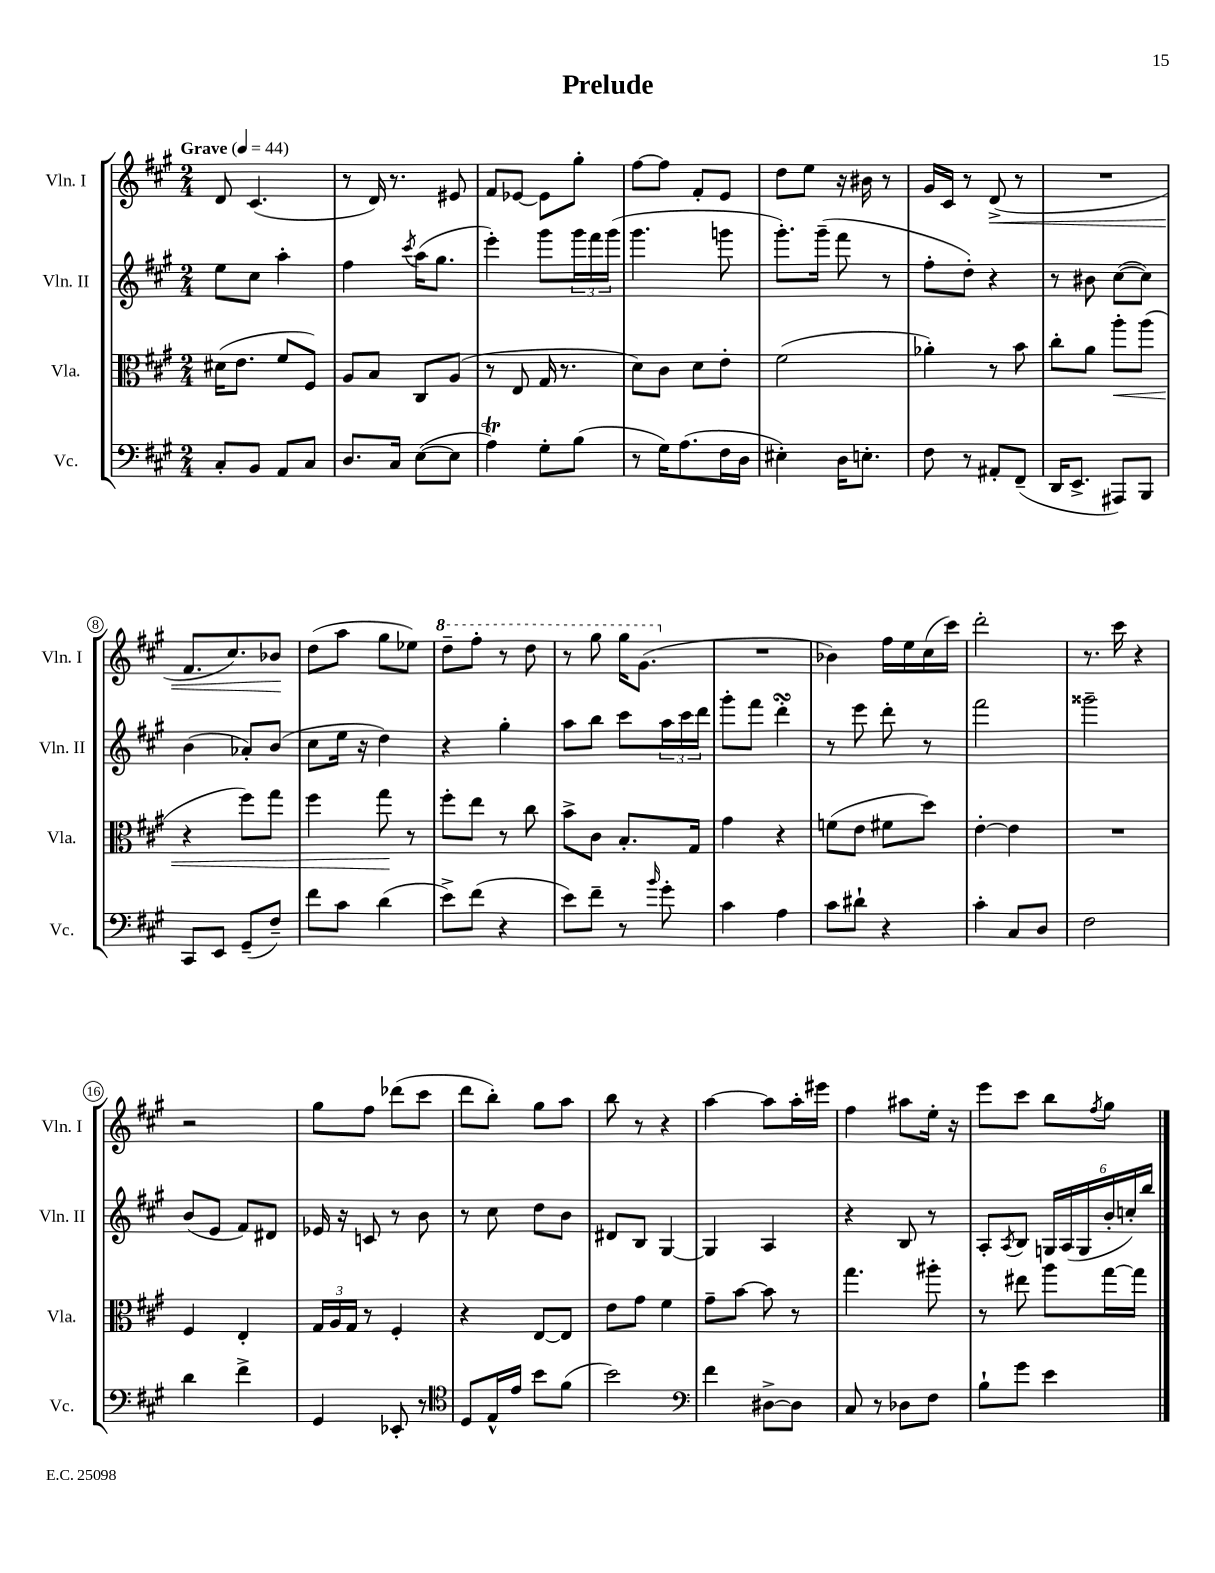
\header { title = "Prelude" }
<<
\new StaffGroup <<
\new Staff = "s0" \with { instrumentName = "Vln. I" shortInstrumentName = "Vln. I" } {
    \clef treble \key a \major \numericTimeSignature \time 2/4 \tempo "Grave" 4 = 44
    d'8 cis'4.( |
    r8 d'16) r8. eis'8 |
    fis'8 ees'8~ ees'8 gis''8-. |
    fis''8~ fis''8 fis'8-. e'8 |
    d''8 e''8 r16 bis'16 r8 |
    gis'16 cis'16 r8 d'8->\<( r8 |
    R2 |
    fis'8. cis''8.) bes'8\! |
    d''8( a''8 gis''8 ees''8) |
    \ottava #1 d'''8-- fis'''8-. r8 d'''8 |
    r8 gis'''8 gis'''16 gis''8.( \ottava #0 |
    R2 |
    bes'4) fis''16 e''16 cis''16( cis'''16) |
    d'''2-. |
    r8. cis'''16 r4 |
    r2 |
    gis''8 fis''8 des'''8( cis'''8 |
    d'''8 b''8-.) gis''8 a''8 |
    b''8 r8 r4 |
    a''4~ a''8 a''16-. eis'''16 |
    fis''4 ais''8 e''16-. r16 |
    e'''8 cis'''8 b''8 \acciaccatura { fis''8 } gis''8 \bar "|." |
}
\new Staff = "s1" \with { instrumentName = "Vln. II" shortInstrumentName = "Vln. II" } {
    \clef treble \key a \major \numericTimeSignature \time 2/4
    e''8 cis''8 a''4-. |
    fis''4 \acciaccatura { cis'''8 } a''16( gis''8. |
    e'''4-.) gis'''8 \tuplet 3/2 { gis'''16 fis'''16 gis'''16( } |
    gis'''4. g'''8 |
    gis'''8.-.) gis'''16--( fis'''8 r8 |
    fis''8-. d''8-.) r4 |
    r8 bis'8 cis''8~( cis''8) |
    b'4( aes'8-.) b'8( |
    cis''8 e''16 r16 d''4) |
    r4 gis''4-. |
    a''8 b''8 cis'''8 \tuplet 3/2 { a''16 cis'''16 d'''16 } |
    gis'''8-. fis'''8 d'''4-.\turn |
    r8 e'''8 d'''8-. r8 |
    fis'''2 |
    gisis'''2-- |
    b'8( e'8 fis'8) dis'8 |
    ees'16 r16 c'8 r8 b'8 |
    r8 cis''8 d''8 b'8 |
    dis'8 b8 gis4~ |
    gis4 a4 |
    r4 b8 r8 |
    a8-. \acciaccatura { a8 } b8 \tuplet 6/4 { g16 a16( g16 b'16-. c''16-.) b''16 } \bar "|." |
}
\new Staff = "s2" \with { instrumentName = "Vla." shortInstrumentName = "Vla." } {
    \clef alto \key a \major \numericTimeSignature \time 2/4
    dis'16( e'8. fis'8 fis8) |
    a8 b8 cis8 a8( |
    r8 e8 gis16 r8. |
    d'8) cis'8 d'8 e'8-. |
    fis'2( |
    aes'4-.) r8 b'8 |
    cis''8-. a'8 a''8-.\< a''8( |
    r4 fis''8) gis''8 |
    fis''4 gis''8\! r8 |
    fis''8-. e''8 r8 cis''8 |
    b'8-> cis'8 b8.-. gis16 |
    gis'4 r4 |
    f'8( e'8 fis'8 d''8) |
    e'4~-. e'4 |
    R2 |
    fis4 e4-. |
    \tuplet 3/2 { gis16 a16 gis16 } r8 fis4-. |
    r4 e8~ e8 |
    e'8 gis'8 fis'4 |
    gis'8-- b'8~ b'8 r8 |
    gis''4. ais''8-. |
    r8 eis''8 a''8 gis''16~ gis''16 \bar "|." |
}
\new Staff = "s3" \with { instrumentName = "Vc." shortInstrumentName = "Vc." } {
    \clef bass \key a \major \numericTimeSignature \time 2/4
    cis8-. b,8 a,8 cis8 |
    d8. cis16 e8~( e8 |
    a4\trill) gis8-. b8( |
    r8 gis16) a8.( fis16 d16 |
    eis4-.) d16 e8.-. |
    fis8 r8 ais,8-. fis,8--( |
    d,16 e,8.-> ais,,8) b,,8 |
    cis,8 e,8 gis,8--( fis8--) |
    fis'8 cis'8 d'4( |
    e'8->) fis'8( r4 |
    e'8) fis'8-- r8 \grace { b'16 } gis'8-. |
    cis'4 a4 |
    cis'8 dis'8-! r4 |
    cis'4-. cis8 d8 |
    fis2 |
    d'4 fis'4-> |
    gis,4 ees,8-. r8 |
    \clef tenor d8 e16-^ e'16 b'8 fis'8( |
    b'2) |
    \clef bass fis'4 dis8~-> dis8 |
    cis8 r8 des8 fis8 |
    b8-! gis'8 e'4 \bar "|." |
}
>>
>>
\layout { \context { \Score \override BarNumber.stencil = #(make-stencil-circler 0.1 0.3 ly:text-interface::print) } }
